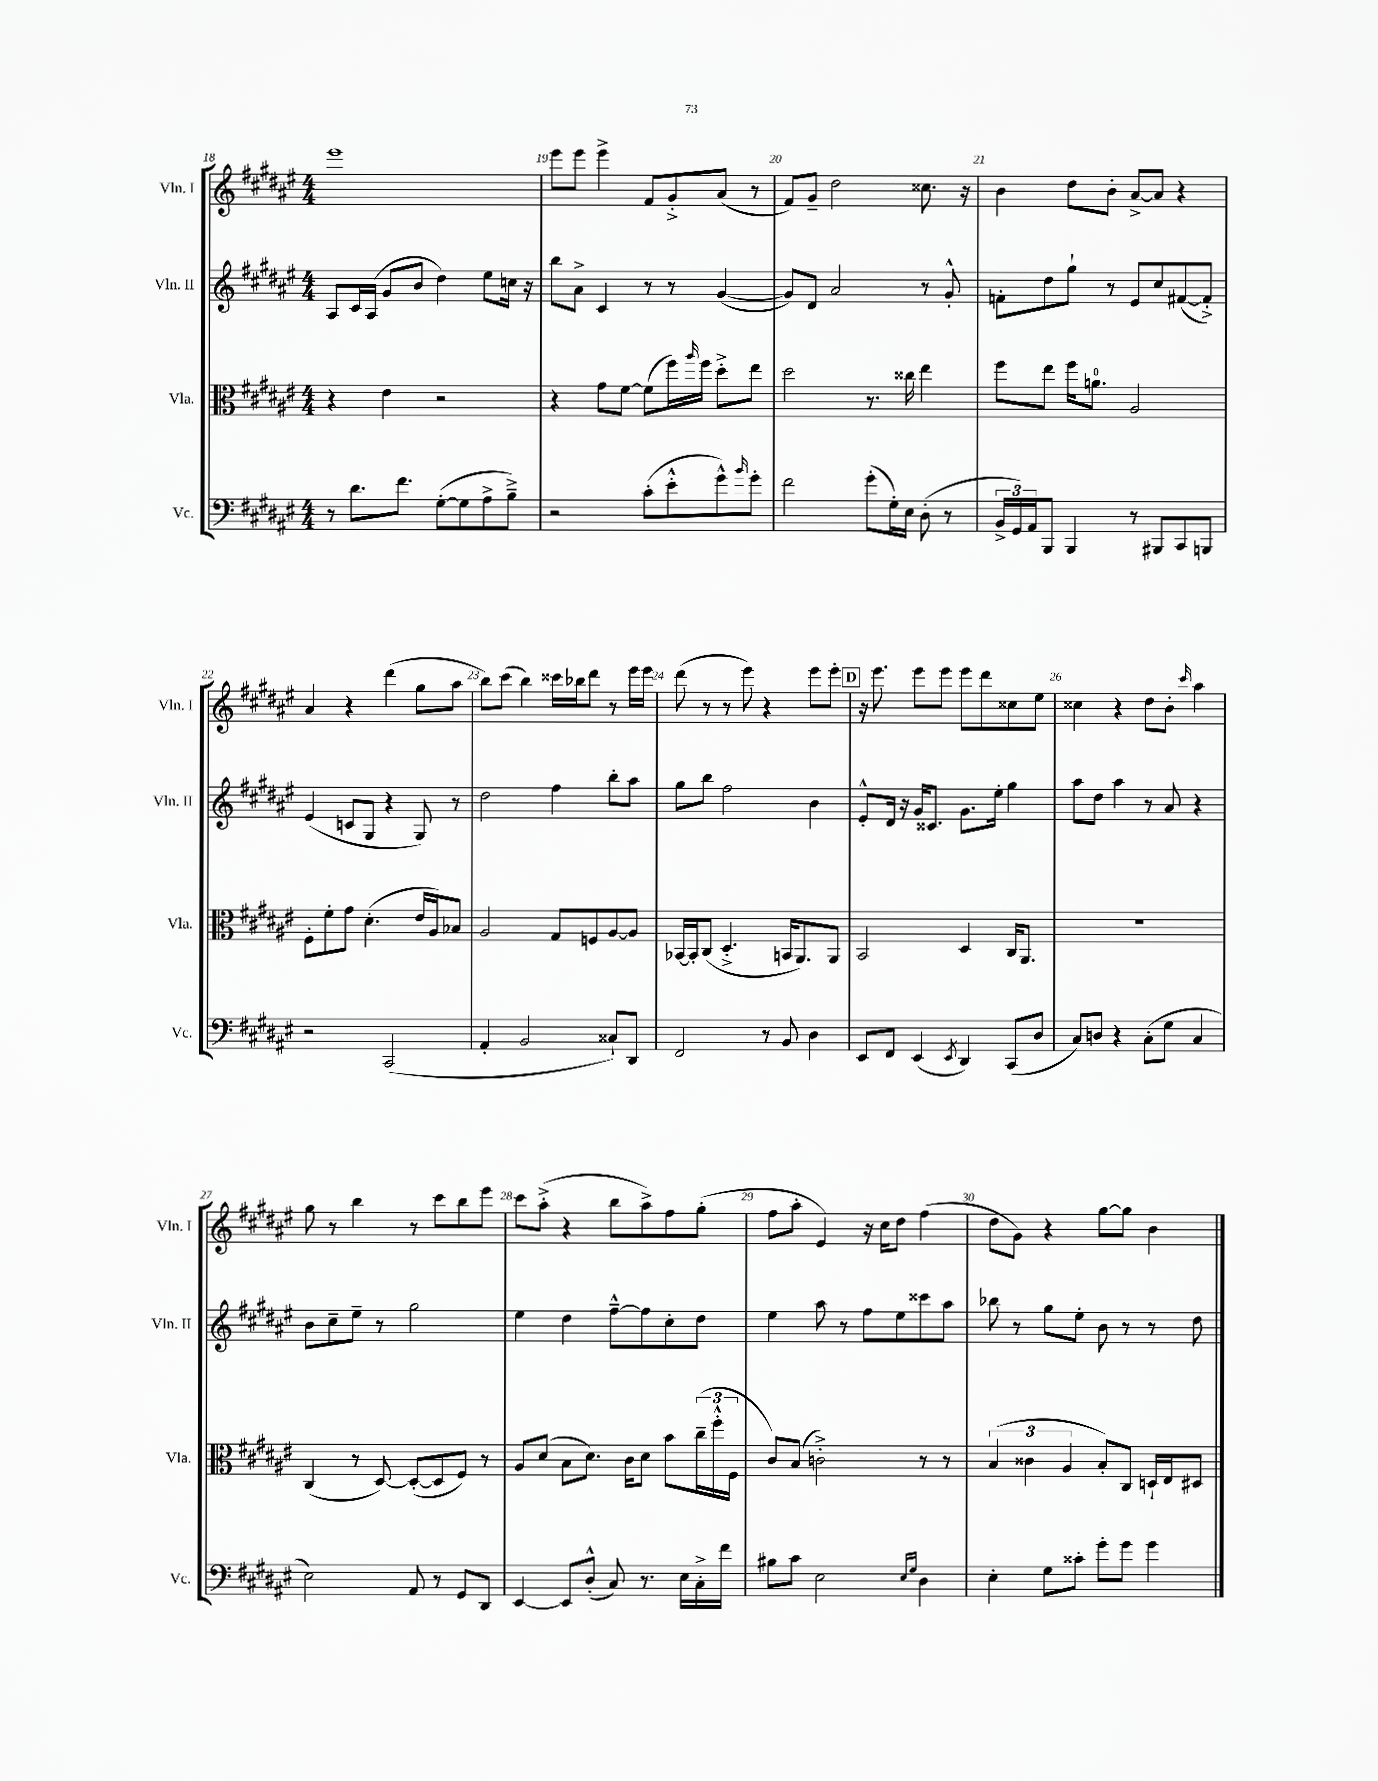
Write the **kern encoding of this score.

**kern	**kern	**kern	**kern
*staff4	*staff3	*staff2	*staff1
*clefF4	*clefC3	*clefG2	*clefG2
*k[f#c#g#d#a#e#]	*k[f#c#g#d#a#e#]	*k[f#c#g#d#a#e#]	*k[f#c#g#d#a#e#]
*M4/4	*M4/4	*M4/4	*M4/4
8r	4r	8A#/L	1eee#
8.d#\L	.	16c#/L	.
.	.	(16A#/JJ	.
.	4e#\	8g#/L	.
8.f#\J	.	.	.
.	.	8b/J	.
([8G#'\L	2r	4dd#\)	.
8G#\]	.	.	.
8A#^\	.	8ee#\L	.
8B~^\J)	.	16cc\Jk	.
.	.	16r	.
=	=	=	=
2r	4r	8bb\L	8eee#\L
.	.	8a#^\J	8eee#\J
.	8g#\L	4c#/	4eee#^\
.	[8f#\J	.	.
(8c#'\L	(8f#\]L	8r	8f#/L
8e#'^^\	16ff#\L)	8r	8g#'^/
.	16qqaa#/	.	.
.	16ff#\JJ	.	.
8g#^^\)	8dd#'^\L	([4g#/	(8a#/J
16qqb/	.	.	.
8g#'\J	8ee#\J	.	8r
=	=	=	=
2f#\	2dd#\	8g#/]L)	8f#/L)
.	.	8d#/J	8g#~/J
.	.	2a#/	2dd#\
(8g#'\L	8.r	.	.
16G#'\L)	.	.	.
16E#\JJ	16cc##\	.	.
(8D#'\	4ee#\	8r	8.cc##\
8r	.	8g#'^^/	.
.	.	.	16r
=	=	=	=
24BB^/LL	8ff#\L	8f'\L	4b\
24GG#/)	.	.	.
24AA#/J	.	.	.
8BBB/J	8ee#\J	8dd#\	.
4BBB/	16ff#\LK	8gg#`\J	8dd#\L
.	8.a\J	.	.
.	.	8r	8b'\J
8r	2A#/	8e#/L	[8a#^/L
8BBB#/L	.	8cc#/	8a#/]J
8CC#/	.	([8f#/	4r
8BBB/J	.	8f#'^/]J)	.
=	=	=	=
2r	8F#'\L	(4e#/	4a#/
.	8f#'\	.	.
.	8g#\J	8c/L	4r
.	(4.d#'\	8G#/J	.
(2CC#/	.	4r	(4ddd#\
.	16e#/LL	8G#/)	8gg#\L
.	16A#/J)	.	.
.	8B-/J	8r	8aa#\J
=	=	=	=
4AA#'/	2A#/	2dd#\	8bb\L)
.	.	.	(8ccc#\J
2BB/	.	.	4bb\)
.	8G#/L	4ff#\	16ccc##\LL
.	.	.	16bb-\J
.	8F/	.	8ddd#\J
8C##`/L)	[8A#/	8bb'\L	8r
8DD#/J	8A#/]J	8aa#\J	16eee#\LL
.	.	.	16eee#\JJ
=	=	=	=
2FF#/	[16BB-/LL	8gg#\L	(8ddd#\
.	16BB-'/]J	.	.
.	(8C#/J	8bb\J	8r
.	4.D#'^/	2ff#\	8r
.	.	.	8eee#\)
8r	.	.	4r
8BB/	16BB/LK	.	.
.	8.AA#/)	.	.
4D#\	.	4b\	8eee#\L
.	8AA#/J	.	8eee#'\J
=	=	=	=
8EE#/L	2BB/	8e#'^^/L	16r
.	.	.	8.eee#\
8FF#/J	.	16d#/Jk	.
.	.	16r	.
(4EE#/	.	16g#/LK	8eee#\L
.	.	8.c##/J	.
.	.	.	8eee#\J
8qEE#/	.	.	.
4DD#/)	4D#/	8.g#\L	8eee#\L
.	.	.	8ddd#\
.	.	16ee#'\Jk	.
(8CC#/L	16C#/LK	4gg#\	8cc##\
.	8.AA#/J	.	.
8D#/J	.	.	8ee#\J
=	=	=	=
8C#/L)	1r	8aa#\L	4cc##\
8D/J	.	8dd#\J	.
4r	.	4aa#\	4r
(8C#'\L	.	8r	8dd#\L
8G#\J	.	8a#/	8b'\J
.	.	.	16qqccc#/
4C#/	.	4r	4aa#\
=	=	=	=
2E#\)	(4C#/	8b\L	8gg#\
.	.	8cc#~\	8r
.	8r	8ee#~\J	4bb\
.	[8D#/)	8r	.
8AA#/	(8D#'/_L	2gg#\	8r
8r	8D#/]	.	8ccc#\L
8GG#/L	8F#/J)	.	8bb\
8DD#/J	8r	.	8eee#\J
=	=	=	=
[4EE#/	8A#/L	4ee#\	8ccc#\L
.	(8d#/J	.	(8aa#'^\J
8EE#/]L	8B\L	4dd#\	4r
(8D#'^^/J	8.d#\J)	.	.
8C#/)	.	[8ff#~^^\L	8bb\L
.	16c#\LK	.	.
8.r	8d#\J	8ff#\]	8aa#^\)
.	8b\L	8cc#'\	8ff#\
16E#\LL	.	.	.
16C#'^\	(24cc#~\L	8dd#\J	(8gg#'\J
.	24ff#'^^\	.	.
16f#\JJ	.	.	.
.	24F#\JJ	.	.
=	=	=	=
8B#\L	8c#/L)	4ee#\	8ff#\L
8c#\J	(8B/J	.	8aa#'\J
2E#\	2c'^\)	8aa#\	4e#/)
.	.	8r	.
.	.	8ff#\L	16r
.	.	.	16cc#\LK
.	.	8ee#\	8dd#\J
16qqE#/LL	.	.	.
16qqG#/JJ	.	.	.
4D#\	8r	8ccc##\	(4ff#\
.	8r	8aa#\J	.
=	=	=	=
4E#'\	(6B/	8bb-\	8dd#\L
.	.	8r	8g#\J)
.	6c##\	.	.
8G#\L	.	8gg#\L	4r
.	6A#/	.	.
8c##'\J	.	8ee#'\J	.
8g#'\L	8B'/L)	8b\	[8gg#\L
8g#\J	8C#/J	8r	8gg#\]J
4g#\	16D`/LL	8r	4b\
.	16E#/J	.	.
.	8D#/J	8dd#\	.
==	==	==	==
*-	*-	*-	*-
